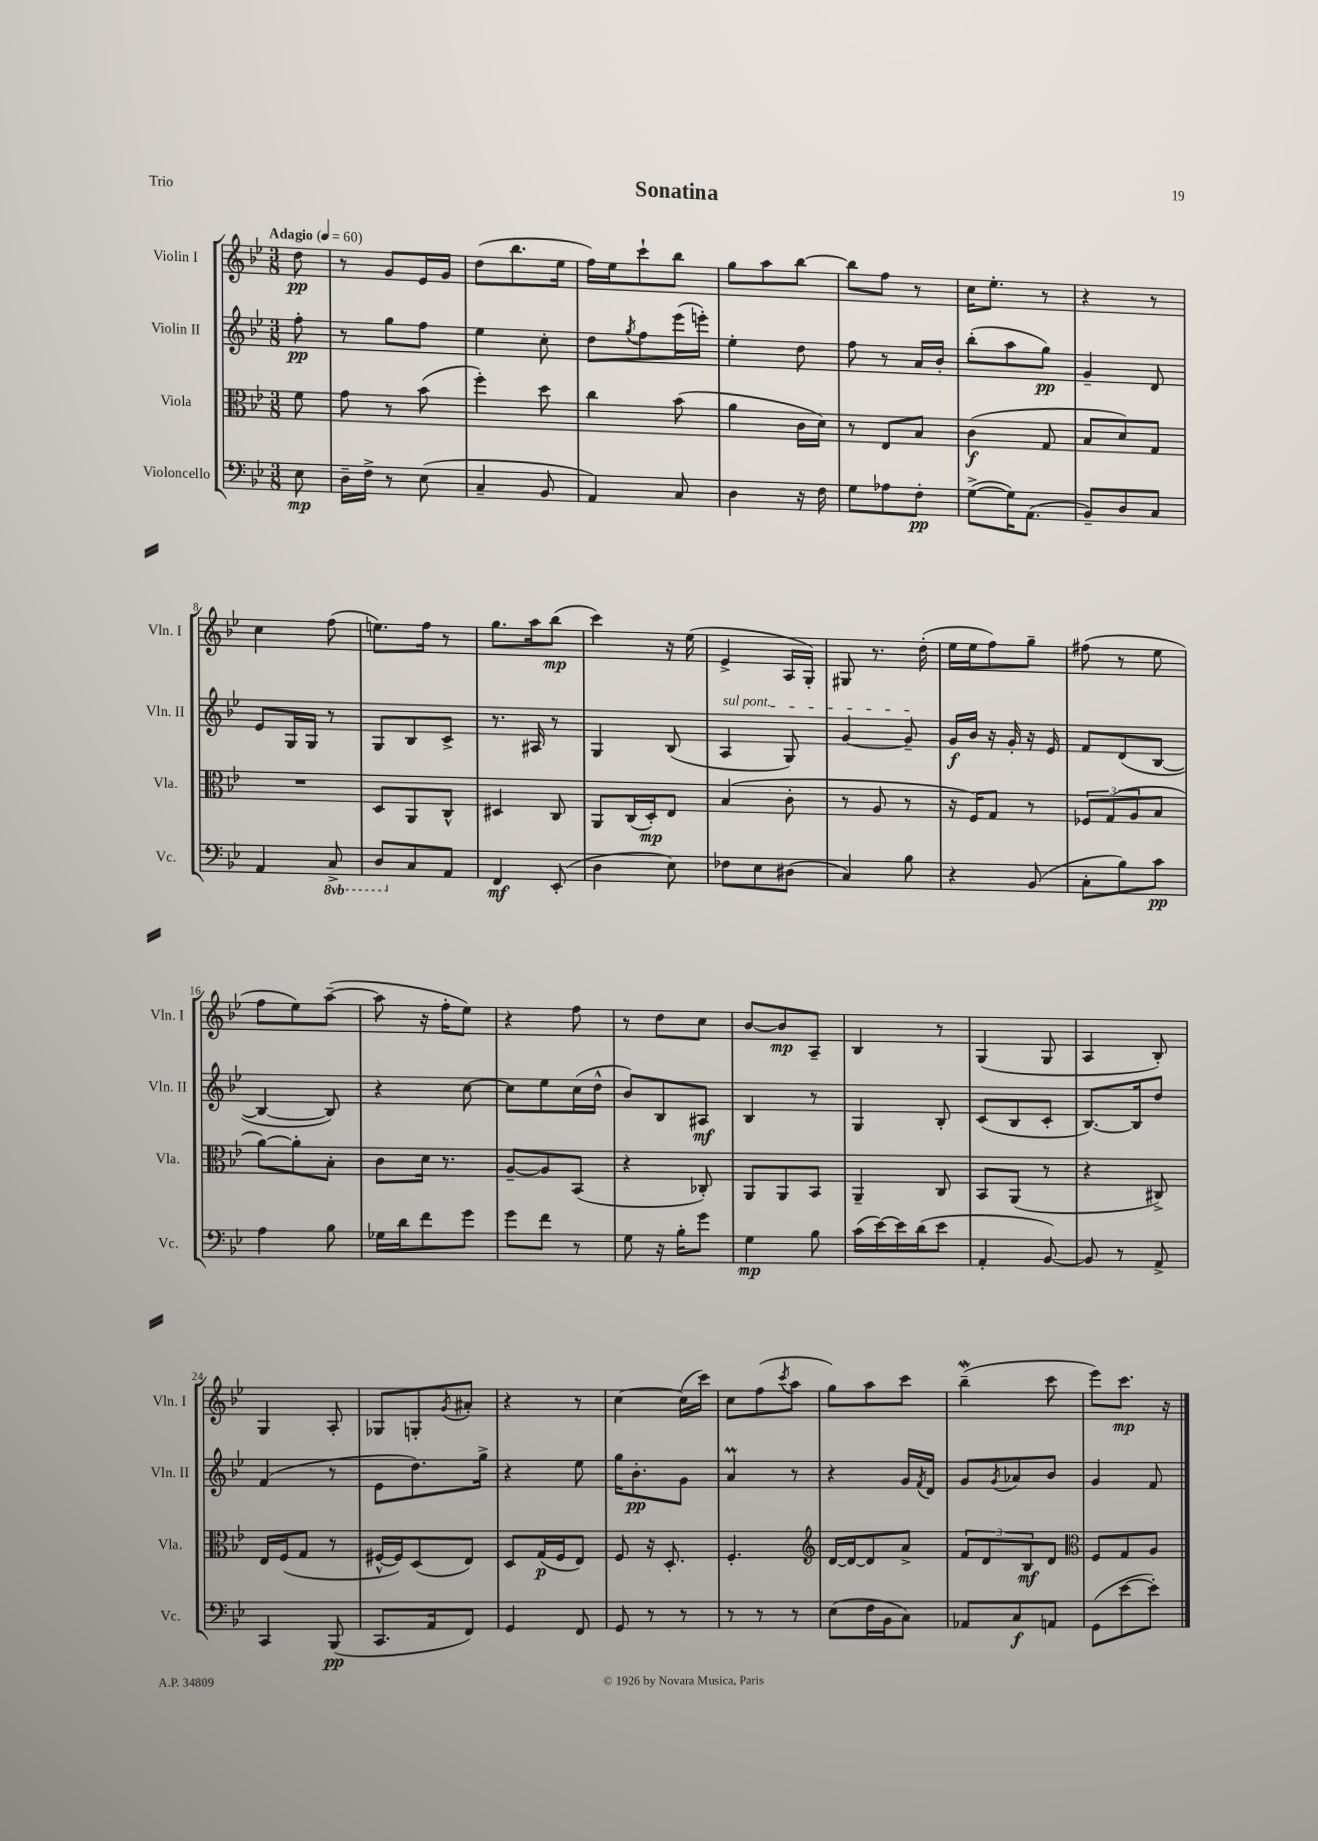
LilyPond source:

\header { title = "Sonatina" piece = "Trio" }
<<
\new StaffGroup <<
\new Staff = "s0" \with { instrumentName = "Violin I" shortInstrumentName = "Vln. I" } {
    \clef treble \key bes \major \numericTimeSignature \time 3/8 \partial 8 \tempo "Adagio" 4 = 60
    d''8\pp |
    r8 g'8 ees'16 g'16 |
    d''8( bes''8. ees''16 |
    f''16) ees''16 c'''8-! bes''8 |
    g''8 a''8 bes''8~ |
    bes''8 f''8 r8 |
    c''16 ees''8.-. r8 |
    r4 r8 |
    c''4 f''8( |
    e''8.) f''16 r8 |
    g''8. a''16 bes''8\mp( |
    c'''4) r16 ees''16( |
    ees'4-> a16 g16-.) |
    gis8 r8. d''16-.( |
    ees''16 ees''16 f''8) g''8-- |
    fis''8( r8 ees''8 |
    f''8 ees''8) a''8~--( |
    a''8 r16 f''16-. ees''8) |
    r4 f''8 |
    r8 d''8 c''8 |
    bes'8~ bes'8\mp a8-- |
    bes4 r8 |
    g4( g8 |
    a4 bes8-.) |
    g4 a8-. |
    ges8 g8-. \acciaccatura { g'8 } ais'8-. |
    r4 r8 |
    c''4~ c''16( c'''16) |
    c''8 f''8( \acciaccatura { c'''8 } a''8 |
    g''8) a''8 c'''8 |
    bes''4--\mordent( c'''8 |
    ees'''8) c'''8.\mp r16 \bar "|." |
}
\new Staff = "s1" \with { instrumentName = "Violin II" shortInstrumentName = "Vln. II" } {
    \clef treble \key bes \major \numericTimeSignature \time 3/8 \partial 8
    f''8-.\pp |
    r8 g''8 f''8 |
    ees''4 c''8-. |
    d''8 \acciaccatura { g''8 } f''8 ees'''16( e'''16-.) |
    ees''4-. d''8 |
    f''8 r8 a'16 bes'16-. |
    bes''8-.( a''8 g''8\pp) |
    g'4-- d'8 |
    ees'8 g16 g16 r8 |
    g8 bes8 c'8-> |
    r8. ais16 r8 |
    g4 bes8( |
    \once \override TextSpanner.bound-details.left.text = \markup { \italic "sul pont." } a4\startTextSpan g8) |
    g'4~ g'8--\stopTextSpan |
    g'16\f bes'16 r16 g'16-. r16 ees'16 |
    f'8 d'8( bes8~ |
    bes4~ bes8) |
    r4 c''8~ |
    c''8 ees''8 c''16( d''16-^ |
    bes'8) bes8 ais8\mf |
    bes4 r8 |
    g4 bes8-. |
    c'8( bes8 c'8-. |
    bes8.~) bes16 d''8 |
    f'4( r8 |
    ees'8 d''8.) g''16-> |
    r4 ees''8 |
    g''16 bes'8.-.\pp g'8 |
    a'4\prall r8 |
    r4 g'16 \acciaccatura { f'8 } d'16 |
    g'8 \acciaccatura { g'8 } aes'8 bes'8 |
    g'4 f'8 \bar "|." |
}
\new Staff = "s2" \with { instrumentName = "Viola" shortInstrumentName = "Vla." } {
    \clef alto \key bes \major \numericTimeSignature \time 3/8 \partial 8
    f'8 |
    g'8 r8 bes'8( |
    f''4-.) d''8 |
    c''4 bes'8( |
    a'4 c'16 d'16) |
    r8 ees8 bes8 |
    c'4\f( g8 |
    bes8 d'8) g8 |
    R4. |
    d8 a,8 c8-^ |
    dis4 c8 |
    a,8 c16( d16-.\mp) ees8 |
    bes4( c'8-. |
    r8 a8 r8 |
    r16 f16) g8 r8 |
    \tuplet 3/2 { fes8 g8( a8 } bes8 |
    a'8~) a'8-. bes8-. |
    c'8 d'16 r8. |
    a8~-- a8 bes,8( |
    r4 ces8-.) |
    a,8 a,8 bes,8 |
    a,4-- c8 |
    bes,8 a,8( r8 |
    r4 cis8->) |
    ees16 f16( g8 r8 |
    fis16~-^ fis16) d8( ees8) |
    d8 g16\p( f16 ees8) |
    f8 r16 d8.-. |
    f4.-. |
    \clef treble d'16~ d'16~ d'8 a'8-> |
    \tuplet 3/2 { f'8 d'8 bes8\mf } d'8 |
    \clef alto f8 g8 a8 \bar "|." |
}
\new Staff = "s3" \with { instrumentName = "Violoncello" shortInstrumentName = "Vc." } {
    \clef bass \key bes \major \numericTimeSignature \time 3/8 \set Staff.ottavationMarkups = #ottavation-simple-ordinals \partial 8
    ees8\mp |
    d16-- f16-> r8 ees8( |
    c4-- bes,8 |
    a,4) c8 |
    d4 r16 f16 |
    g8 aes8 f8-.\pp |
    g8~->( g16) a,8.( |
    bes,8--) d8 c8 |
    a,4 \ottava #-1 c,8-> |
    d,8 \ottava #0 c8 a,8 |
    f,4\mf ees,8-.( |
    d4 ees8) |
    fes8 ees8 dis8( |
    c4) bes8 |
    r4 bes,8( |
    c8-. bes8) c'8\pp |
    a4 bes8 |
    ges16 d'16 f'8 g'8 |
    g'8 f'8 r8 |
    g8 r16 bes16-. g'8 |
    g4\mp bes8 |
    c'16( ees'16~) ees'16 d'16( ees'8 |
    a,4-. bes,8~) |
    bes,8 r8 a,8-> |
    c,4 bes,,8\pp( |
    c,8. a,16 f,8) |
    g,4 f,8 |
    g,8 r8 r8 |
    r8 r8 r8 |
    ees8( f16 bes,16 c8) |
    aes,8 c8\f a,8 |
    g,8( ees'8~ ees'8-.) \bar "|." |
}
>>
>>
